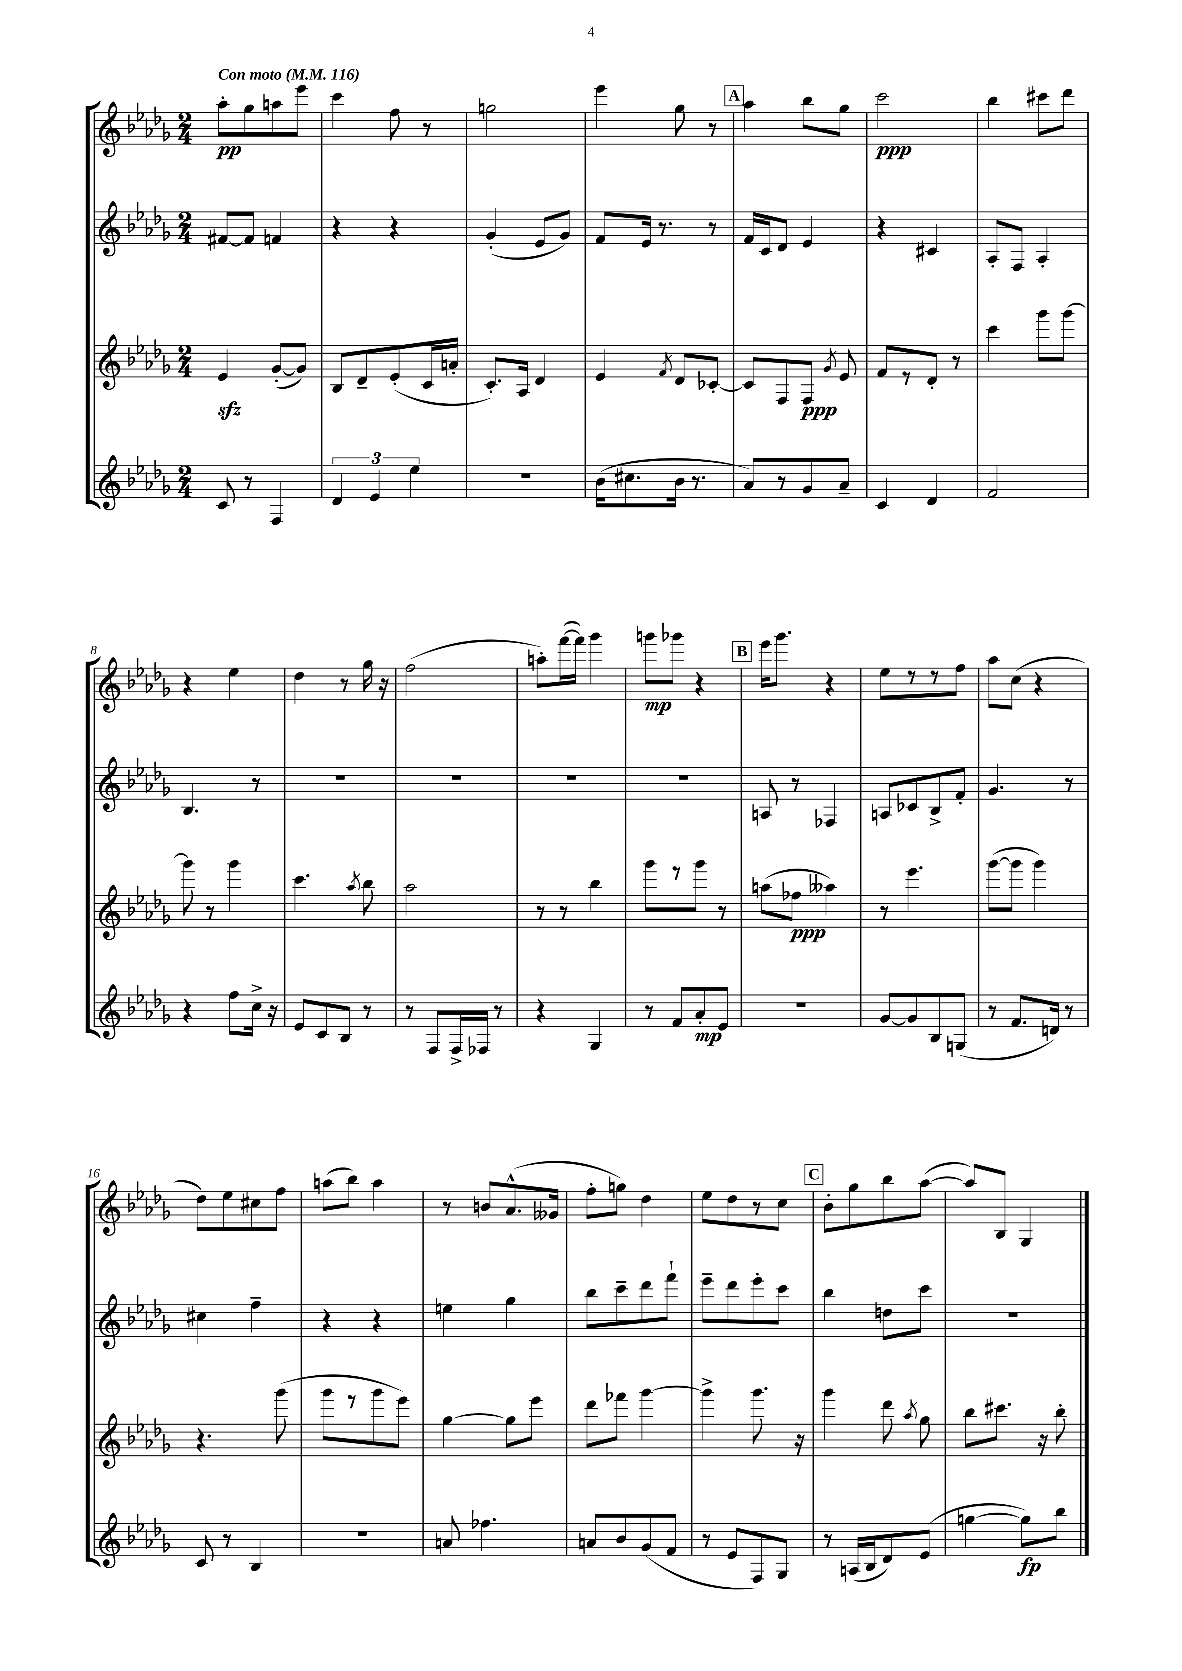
<<
\new StaffGroup <<
\new Staff = "s0" {
    \clef treble \key des \major \numericTimeSignature \time 2/4 \tempo "Con moto" 4 = 116
    \autoBeamOff aes''8[-.\pp ges''8 a''8 ees'''8] |
    c'''4 f''8 r8 |
    g''2 |
    ees'''4 ges''8 r8 |
    \mark \markup { \box "A" } aes''4 bes''8[ ges''8] |
    c'''2\ppp |
    bes''4 cis'''8[ des'''8] |
    r4 ees''4 |
    des''4 r8 ges''16 r16 |
    f''2( |
    a''8[-.) f'''16~( f'''16]) ges'''4 |
    g'''8[\mp ges'''8] r4 |
    \mark \markup { \box "B" } ees'''16[ ges'''8.] r4 |
    ees''8[ r8 r8 f''8] |
    aes''8[ c''8]( r4 |
    des''8[) ees''8 cis''8 f''8] |
    a''8[( bes''8]) a''4 |
    r8 b'8[ aes'8.-^( geses'16] |
    f''8[-. g''8]) des''4 |
    ees''8[ des''8 r8 c''8] |
    \mark \markup { \box "C" } bes'8[-. ges''8 bes''8 aes''8]~( |
    aes''8[) bes8] ges4 \bar "|." |
}
\new Staff = "s1" {
    \clef treble \key des \major \numericTimeSignature \time 2/4
    \autoBeamOff fis'8[~ fis'8] f'4 |
    r4 r4 |
    ges'4-.( ees'8[ ges'8]) |
    f'8[ ees'16] r8. r8 |
    \mark \markup { \box "A" } f'16[ c'16 des'8] ees'4 |
    r4 cis'4 |
    aes8[-. f8] aes4-. |
    bes4. r8 |
    R2 |
    R2 |
    R2 |
    R2 |
    \mark \markup { \box "B" } a8 r8 fes4 |
    a8[ ces'8 bes8-> f'8]-. |
    ges'4. r8 |
    cis''4 f''4-- |
    r4 r4 |
    e''4 ges''4 |
    bes''8[ c'''8-- des'''8 f'''8]-! |
    ees'''8[-- des'''8 ees'''8-. c'''8] |
    \mark \markup { \box "C" } bes''4 d''8[ c'''8] |
    R2 \bar "|." |
}
\new Staff = "s2" {
    \clef treble \key des \major \numericTimeSignature \time 2/4
    \autoBeamOff ees'4\sfz ges'8[~-.( ges'8]) |
    bes8[ des'8-- ees'8-.( c'16 a'16]-. |
    c'8.[-.) aes16] des'4 |
    ees'4 \acciaccatura { f'8 } des'8[ ces'8]~-. |
    \mark \markup { \box "A" } ces'8[ f8 f8]\ppp \acciaccatura { ges'8 } ees'8 |
    f'8[ r8 des'8]-. r8 |
    c'''4 ges'''8[ ges'''8]~ |
    ges'''8 r8 ges'''4 |
    c'''4. \acciaccatura { aes''8 } bes''8 |
    aes''2 |
    r8 r8 bes''4 |
    ges'''8[ r8 ges'''8] r8 |
    \mark \markup { \box "B" } a''8[( fes''8]\ppp aeses''4) |
    r8 ees'''4. |
    ges'''8[~( ges'''8] ges'''4) |
    r4. ges'''8( |
    ges'''8[ r8 ges'''8 ees'''8]) |
    ges''4~ ges''8[ ees'''8] |
    des'''8[ fes'''8] ges'''4~ |
    ges'''4-> ges'''8. r16 |
    \mark \markup { \box "C" } ges'''4 des'''8 \acciaccatura { aes''8 } ges''8 |
    bes''8[ cis'''8.] r16 bes''8-. \bar "|." |
}
\new Staff = "s3" {
    \clef treble \key des \major \numericTimeSignature \time 2/4
    \autoBeamOff c'8 r8 f4 |
    \tuplet 3/2 { des'4 ees'4 ees''4 } |
    R2 |
    bes'16[( cis''8. bes'16] r8. |
    \mark \markup { \box "A" } aes'8[) r8 ges'8 aes'8]-- |
    c'4 des'4 |
    f'2 |
    r4 f''8[ c''16]-> r16 |
    ees'8[ c'8 bes8] r8 |
    r8 f8[ f16-> fes16] r8 |
    r4 ges4 |
    r8 f'8[ aes'8-.\mp ees'8] |
    \mark \markup { \box "B" } R2 |
    ges'8[~ ges'8 bes8 g8]( |
    r8 f'8.[ d'16]) r8 |
    c'8 r8 bes4 |
    R2 |
    a'8 fes''4. |
    a'8[ bes'8 ges'8( f'8] |
    r8 ees'8[ f8) ges8] |
    \mark \markup { \box "C" } r8 a16[( bes16 des'8) ees'8]( |
    g''4~ g''8[\fp) bes''8] \bar "|." |
}
>>
>>
